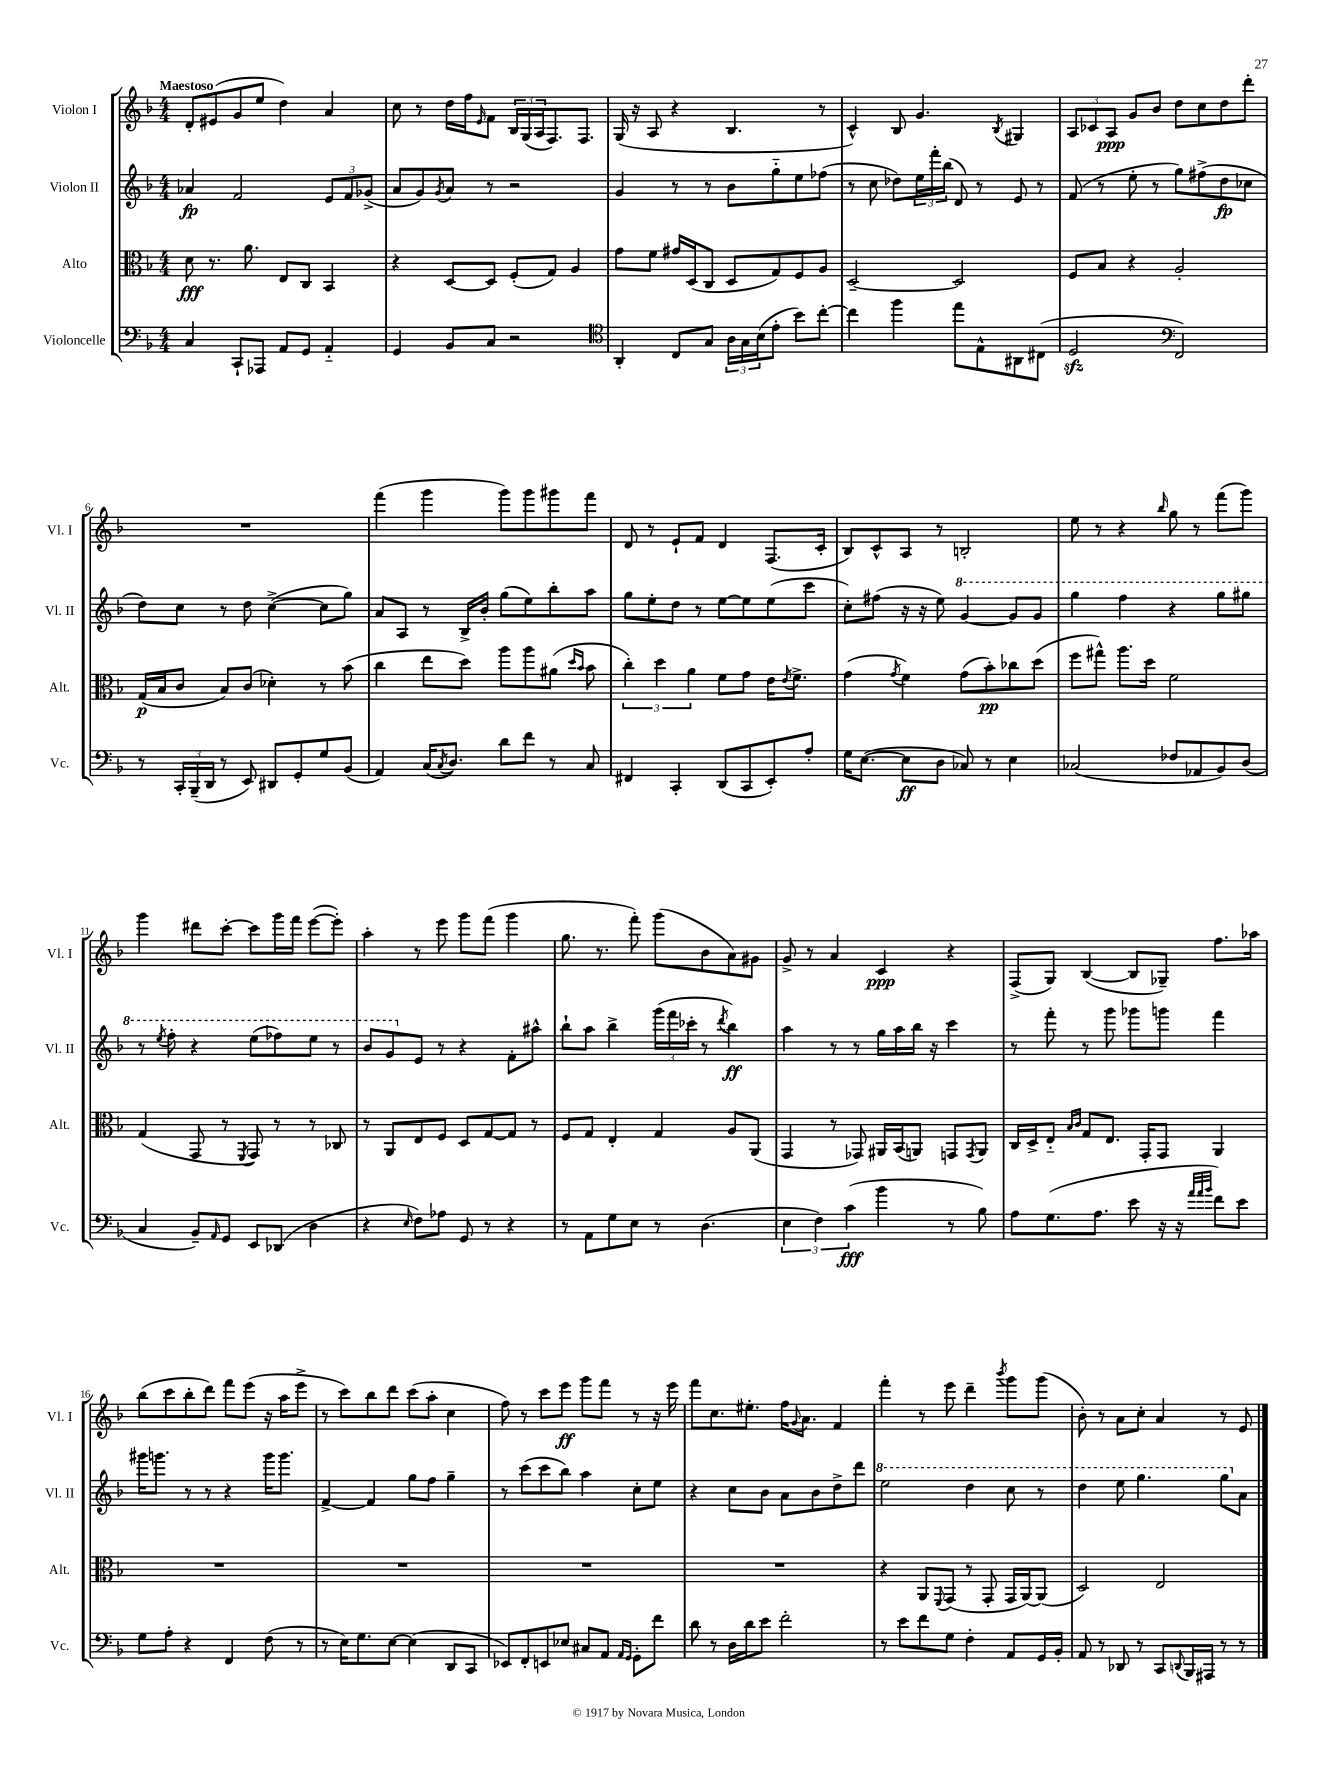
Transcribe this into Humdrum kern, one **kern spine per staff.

**kern	**kern	**kern	**kern
*staff4	*staff3	*staff2	*staff1
*clefF4	*clefC3	*clefG2	*clefG2
*k[b-]	*k[b-]	*k[b-]	*k[b-]
*M4/4	*M4/4	*M4/4	*M4/4
4C/	8d\	4a-/	8d'/L
.	8.r	.	(8e#/
8CC`/L	.	2f/	8g/
.	8.a\	.	.
8AAA-/J	.	.	8ee/J
8AA/L	8E/L	.	4dd\)
8GG/J	8C/J	.	.
4AA'~/	4BB-/	12e/L	4a/
.	.	12f/	.
.	.	(12g-^/J	.
=	=	=	=
4GG/	4r	8a/L	8cc\
.	.	8g/)	8r
.	.	8qg/	.
8BB-/L	[8D/L	8a/J	16dd\LL
.	.	.	16ff\J
.	.	.	16qqe/
8C/J	8D/]J	8r	8f\J
2r	(8F'/L	2r	24B-/LL
.	.	.	(24G/
.	.	.	24A/J
.	8G/J)	.	8.F/)
.	4A/	.	.
.	.	.	8.F/J
=	=	=	=
*clefC4	*	*	*
4AA'/	8g\L	4g/	(16G/
.	.	.	16r
.	8f\J	.	8A/
8C/L	16g#/LL	8r	4r
.	(16D/J	.	.
8G/J	8C/J	8r	.
24A\LL	8D/L	8b-\L	4.B-/
24G\	.	.	.
(24B-\J	.	.	.
8e'\J	8G/)	8gg'~\	.
8b-\L)	8F/	8ee\	.
[8cc'\J	8A/J	(8ff-\J	8r
=	=	=	=
4cc\]	[2D~/	8r	4c^^/)
.	.	8cc\	.
4ff\	.	8dd-\L)	8B-/
.	.	24ee\L	4.g/
.	.	24fff'\	.
.	.	(24bb-\JJ	.
8ee\L	2D/]	8d/)	.
8E^^\	.	8r	.
.	.	.	8qB-/
8AA#\	.	8e/	4G#/
(8C#\J	.	8r	.
=	=	=	=
2D/	8F/L	(8f/	12A/L
.	.	.	12c-/
.	8B-/J	8r	.
.	.	.	12A/J
.	4r	8ee'\	8g/L
.	.	8r	8b-/J
*clefF4	*	*	*
2FF/)	2A'/	8gg\L)	8dd\L
.	.	(8ff#^\	8cc\
.	.	8dd\	8dd\
.	.	8cc-\J	8ddd'\J
=	=	=	=
8r	(16G/LL	8dd\L)	1r
.	16B-/J	.	.
24CC'/LL	8c/J	8cc\J	.
(24BBB-~/	.	.	.
24DD/JJ	.	.	.
8r	8B-/L)	8r	.
8EE/)	(8c/J	8dd\	.
8DD#/L	4d-'\)	([4cc^\	.
8GG'/	.	.	.
8G/	8r	8cc\]L	.
(8BB-/J	(8b-\	8gg\J)	.
=	=	=	=
4AA/)	4cc\	8a/L	(4fff\
.	.	8A/J	.
(16C/LK	8ee\L	8r	4ggg\
8qC/	.	.	.
8.D/J)	.	.	.
.	8dd\J)	16B-^/LL	.
.	.	16b-'/JJ	.
8d\L	8aa\L	(8gg\L	8ggg\L)
8f\J	8aa\	8ee\)	8ggg\
8r	(8a#\J	8bb-'\	8ggg#\
.	16qqdd/LL	.	.
.	16qqb-/JJ	.	.
8C/	8b-\	8aa\J	8fff\J
=	=	=	=
4FF#/	6cc'\)	8gg\L	8d/
.	.	8ee'\	8r
.	6dd\	.	.
4CC'/	.	8dd\J	8e`/L
.	6a\	.	.
.	.	8r	8f/J
(8DD/L	8f\L	[8ee\L	4d/
8CC/	8g\J	8ee\]	.
8EE'/)	16e\LK	(8ee\	(8.F/L
.	8qe/	.	.
.	8.f^\J	.	.
8A'/J	.	8ccc\J	.
.	.	.	16c'/Jk
=	=	=	=
16G\LK	(4g\	8cc'\L)	8B-/L)
([8.E\J	.	.	.
.	.	(8ff#\J	8c^^/
.	8qg/	.	.
8E\]L	4f\)	16r	8A/J
.	.	16r	.
8D\J	.	8ee\)	8r
8C-/)	(8g\L	[4gg/	2B'/
8r	8b-'\)	.	.
4E\	8cc-\	8gg/]L	.
.	(8dd\J	8gg/J	.
=	=	=	=
(2C-/	8ff\L	4ggg\	8ee\
.	8gg#^^\J)	.	8r
.	8.aa\L	4fff\	4r
.	16dd\Jk	.	.
.	.	.	16qqbb-/
8F-/L	2f\	4r	8gg\
8AA-/	.	.	8r
8BB-/)	.	8ggg\L	(8fff\L
(8D/J	.	8ggg#\J	8ggg\J)
=	=	=	=
4C/	(4G/	8r	4ggg\
.	.	8qeee/	.
.	.	8fff'\	.
8BB-~/L)	8GG/	4r	8ddd#\L
16qqAA/	.	.	.
8GG/J	8r	.	[8ccc'\J
.	8qFF/	.	.
8EE/L	8GG/)	(8eee\L	8ccc\]L
(8DD-/J	8r	8fff-\)	16ggg\L
.	.	.	16fff\JJ
4D\	8r	8eee\J	([8eee\L
.	8C-/	8r	8eee'\]J)
=	=	=	=
4r	8r	8bb-/L	4aa'\
.	8AA/L	8gg/	.
16qqE/	.	.	.
8F\L)	8E/	8e/J	8r
8A-\J	8F/J	8r	8eee\
8GG/	8D/L	4r	8ggg\L
8r	[8G/	.	(8fff\J
4r	8G/]J	8f'\L	4ggg\
.	8r	8aa#^^\J	.
=	=	=	=
8r	8F/L	8bb-`\L	8.gg\
8AA\L	8G/J	8aa\J	.
.	.	.	8.r
8G\	4E'/	4bb-^\	.
8E\J	.	.	8fff'\)
8r	4G/	(24ggg\LL	(8ggg\L
.	.	24fff\	.
.	.	24ccc-'\JJ	.
(4.D\	.	8r	8b-\
.	.	8qddd/	.
.	8A/L	4bb-\)	8a\)
.	(8AA/J	.	8g#\J
=	=	=	=
6E\	4GG/	4aa\	8g^/
.	.	.	8r
6F\)	.	.	.
.	8r	8r	4a/
(6c\	.	.	.
.	8GG-/)	8r	.
4b-\	16AA#/LL	16gg\LL	4c/
.	(16BB-/J	16aa\	.
.	8AA/J)	16bb-\JJ	.
.	.	16r	.
8r	8GG/L	4ccc\	4r
.	8qGG/	.	.
8B-\)	8AA/J	.	.
=	=	=	=
8A\L	16C/LL	8r	(8F^/L
.	16D^/J	.	.
(8.G\	8E'~/J	8fff'\	8G/J)
.	16qqB-/LL	.	.
.	16qqc/JJ	.	.
.	8G/L	8r	([4B-/
8.A\J	.	.	.
.	8.E/J	8ggg\	.
8e\	.	8ggg-\L	8B-/]L
.	16GG'/LK	.	.
16r	8GG/J	8ggg\J	8G-~/J)
16r	.	.	.
32qqa/LLL	.	.	.
32qqa/	.	.	.
32qqb-/JJJ	.	.	.
8f\L)	4AA/	4fff\	8.ff\L
8e\J	.	.	.
.	.	.	16aa-\Jk
=	=	=	=
8G\L	1r	16ggg#\LK	(8bb-\L
.	.	8.ggg\J	.
8A'\J	.	.	8ccc\
4r	.	8r	8bb-'\
.	.	8r	8ddd\J)
4FF/	.	4r	8fff\L
.	.	.	(8eee\J
(8F\	.	16ggg\LK	16r
.	.	8.ggg\J	16aa\LK
8r	.	.	8eee^\J
=	=	=	=
8r	1r	[4f^/	8r
16E\LK)	.	.	8ccc\L)
8.G\	.	.	.
.	.	4f/]	8bb-\
[8E\J	.	.	8ddd\J
(4E\]	.	8gg\L	(8ccc\L
.	.	8ff\J	8aa'\J
8DD/L	.	4gg~\	4cc\
8CC/J	.	.	.
=	=	=	=
8EE-/L)	1r	8r	8ff\)
8FF'/	.	(8ccc\L	8r
8EE/	.	8ccc\	8ccc\L
8E-/J	.	8bb-\J)	8eee\J
8C#/L	.	4aa\	8ggg\L
8AA/J	.	.	8fff\J
16qqAA/LL	.	.	.
16qqGG/JJ	.	.	.
8GG'\L	.	8cc'\L	8r
8f\J	.	8ee\J	16r
.	.	.	16eee\
=	=	=	=
8d\	1r	4r	8fff\L
8r	.	.	8.cc\
16D\LL	.	8cc\L	.
16d\J	.	.	8.ee#'\J
8e\J	.	8b-\J	.
2f'\	.	8a\L	16ff\LK
.	.	.	8qqg/
.	.	.	8.a\J
.	.	8b-\	.
.	.	8dd^\	4f/
.	.	8ddd\J	.
=	=	=	=
8r	4r	2eee\	4fff'\
8e\L	.	.	.
8f\	8AA/L	.	8r
.	8qqFF/	.	.
8G\J	(8GG/J	.	8eee\
4F'\	8r	4ddd\	4ddd~\
.	8GG'/	.	.
.	.	.	8qbbb-/
8AA/L	16GG/LL	8ccc\	8ggg\L
.	[16AA/J)	.	.
16GG/L	(8AA/]J	8r	(8ggg\J
16BB-'/JJ	.	.	.
=	=	=	=
8AA/	2D/)	4ddd\	8b-'\)
8r	.	.	8r
8DD-/	.	8eee\	8a\L
8r	.	4.ggg\	8cc'\J
8CC/L	2E/	.	4a/
8qqDD/	.	.	.
16BBB-/L	.	.	.
16AAA#/JJ	.	.	.
8r	.	8ggg\L	8r
8r	.	8a\J	8e/
==	==	==	==
*-	*-	*-	*-
